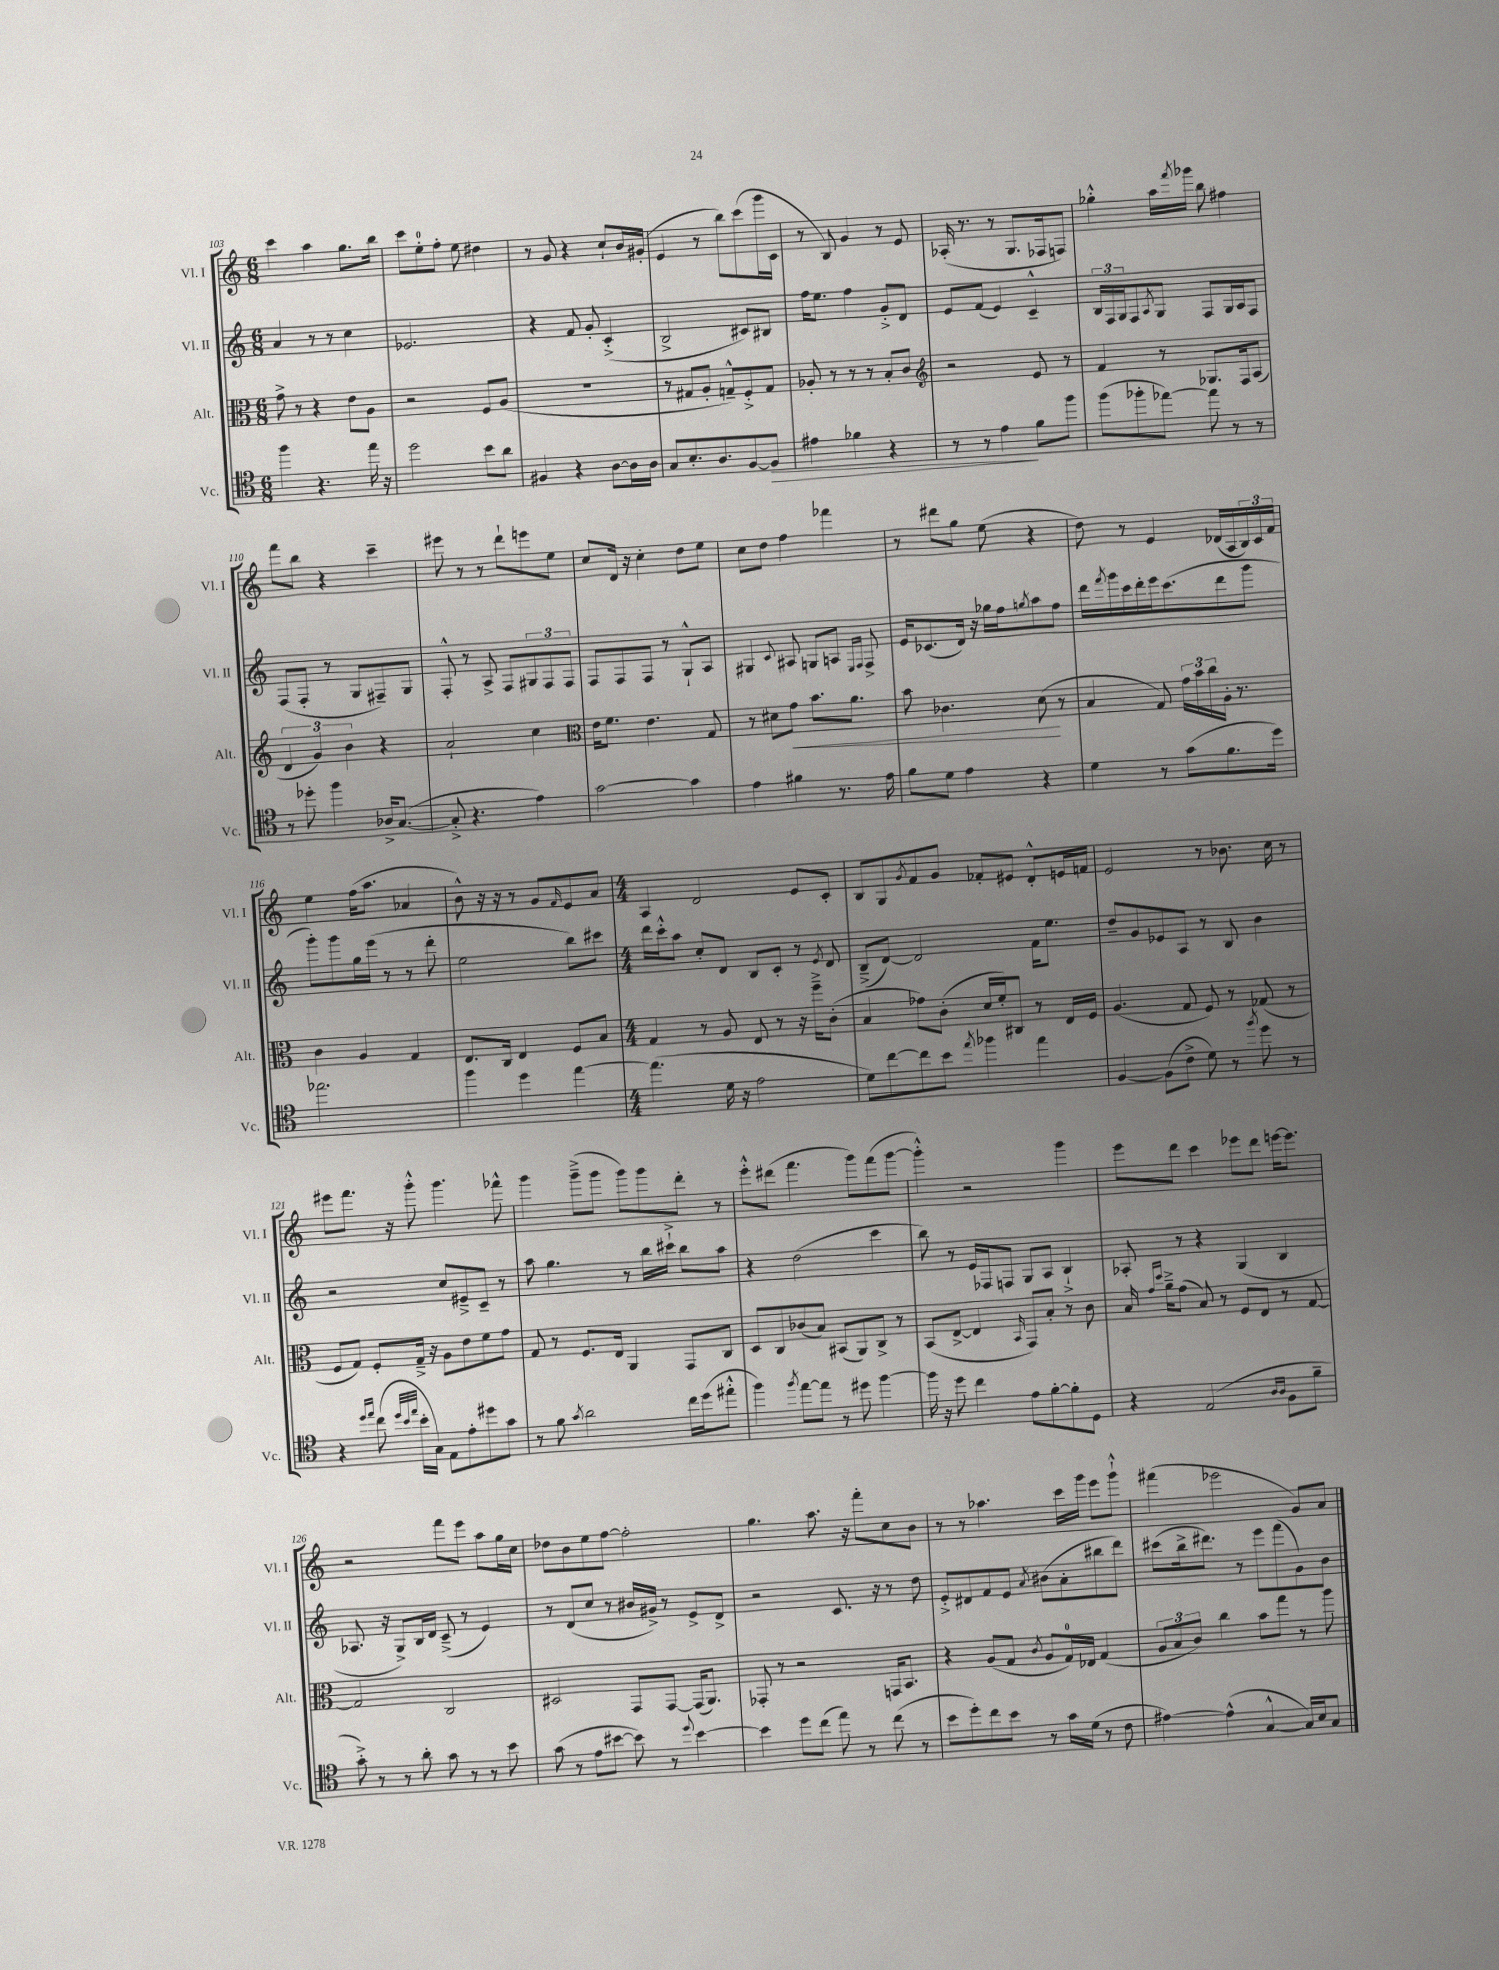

**kern	**kern	**kern	**kern
*staff4	*staff3	*staff2	*staff1
*clefC4	*clefC3	*clefG2	*clefG2
*k[]	*k[]	*k[]	*k[]
*M6/8	*M6/8	*M6/8	*M6/8
4ff	8g^	4a	4ccc
.	8r	.	.
4.r	4r	8r	4aa
.	.	8r	.
.	8e	4cc	8.gg
16ee	8A	.	.
16r	.	.	16bb
=	=	=	=
2dd	2r	2.e-	8ccc
.	.	.	8ee'
.	.	.	8ff'
.	.	.	8ee
8b	8F	.	4dd#
8a	(8A	.	.
=	=	=	=
4F#	2.r	4r	8r
.	.	.	8g
4r	.	8f	4r
.	.	8g'	.
[8A	.	(4c'^	8cc`
16A]	.	.	16b
16A	.	.	(16g#'
=	=	=	=
8G	8r	2B^	4e
8.B'	8G#	.	.
.	8A'	.	8r
8.A	.	.	.
.	8G~^^)	.	8bb)
[8F	8F'^	8c#)	(8ccc
8F]	8G	8B#	16ggg
.	.	.	16c
=	=	=	=
4e#	8A-'	16ff	8r
.	.	8.ee	.
.	8r	.	8B)
4f-	8r	4ff	4g
.	8r	.	.
4r	8B'	8g'^	8r
.	8c	8d	8e
=	=	=	=
*	*clefG2	*	*
8r	2r	8e	(16A-'
.	.	.	8.r
8r	.	(8f	.
4e	.	4e)	8r
.	.	.	8.G
8f	8e	4c~^^	.
.	.	.	16F-
8ff	8r	.	8F)
=	=	=	=
(8ff	4f	24B	4gg-'^^
.	.	24F	.
.	.	24G	.
8ff-'	.	8F	.
.	.	8qA	.
[8ee-)	8r	8G	16aa
.	.	.	8qfff
.	.	.	16ggg-
8ee-]	8.G-	8F	8bb
8r	.	16G	4ff#
.	16F	16A	.
8r	(8A	8F	.
=	=	=	=
8r	6d	(8F	8fff
8dd-'	.	8F'	8bb
.	6g)	.	.
4ff	.	8r	4r
.	6b	.	.
.	.	8G	.
16A-^	4r	8F#~)	4ccc~
([8.G	.	.	.
.	.	8G	.
=	=	=	=
8G'^]	2a`	8F'^^	8eee#
4.r	.	8r	8r
.	.	8A^	8r
.	.	8F	8ddd`
4e)	4cc	12G#	8eee
.	.	12F	.
.	.	.	8ee
.	.	12F	.
=	=	=	=
*	*clefC3	*	*
[2g	16e	8F	8cc
.	8.f	.	.
.	.	8F	16d
.	.	.	16r
.	4.e	8F	4cc'
.	.	8r	.
4g]	.	8G`^^	8dd
.	8G	8A	8ee
=	=	=	=
4e	8r	4G#	8cc
.	8d#	.	8dd
.	.	8qqc	.
4f#	8g	8A#	4ff
.	8.b	8G	.
8.r	.	8A	4fff-
.	8.a	.	.
.	.	16qqE	.
.	.	16qqF	.
.	.	8F^	.
16e	.	.	.
=	=	=	=
8f	8b	16e	8r
.	.	(8.c-	.
8d	4.c-	.	8ddd#
4e	.	16d)	8gg
.	.	16r	.
.	.	16gg-	(8ee
.	.	16ff	.
.	.	8qgg	.
4r	(8d	8aa	4r
.	8r	8ff	.
=	=	=	=
4d	4B	16ddd	8dd)
.	.	8qfff	.
.	.	16ggg	.
.	.	16ccc	8r
.	.	16ddd'	.
8r	8G)	16eee	4e
.	.	(8.ccc	.
(8g	24g	.	.
.	24b	.	.
.	24cc	.	.
8.f	16A'	8ddd	(16d-
.	8.r	.	16A
.	.	8ggg	24B)
.	.	.	24c
16dd)	.	.	.
.	.	.	24f
=	=	=	=
2.ee-	4c	8ggg')	4ee
.	.	8ggg	.
.	4A	16gg	(16ff
.	.	(16eee	8.aa
.	.	8r	.
.	4G	8r	4a-
.	.	8ddd'	.
=	=	=	=
4ff	8.E	2ee	8b^^)
.	.	.	16r
.	16C	.	16r
4dd	4E	.	8r
.	.	.	8g
.	.	.	16qqf
[4ee	8F	8bb)	8e
.	8B	8ccc#	8a
=	=	=	=
*M4/4	*M4/4	*M4/4	*M4/4
(4.ee]	4G	16ddd	4A
.	.	16ccc'^^	.
.	.	8aa	.
.	8r	8cc'	2d
16d	8A	8d	.
16r	.	.	.
2e	8E	8B	.
.	8r	8c'	.
.	16r	8r	8e
.	16ff~^	.	.
.	.	8qe	.
.	(8c'	8d	8c'
=	=	=	=
8d)	4B	(8B~^	8B
[8cc	.	[8d)	8G
.	.	.	8qg
8cc]	8g-)	2d]	8f
8b	(8c'	.	8g
8qee	.	.	.
4ff-	16d	.	8f-'
.	16f')	.	.
.	8C#	.	8e#
4ee	8r	16f	8d'^^
.	.	8.ee	.
.	16E	.	16e
.	16F	.	16f
=	=	=	=
[4F	(4.A	8dd~	2e
.	.	8g	.
(8F]	.	8e-	.
8c^	8G	8A	.
8d)	8F)	8r	8r
8r	8r	8B	8.b-
8qff	.	.	.
8dd	(8G-	4b	.
.	.	.	16cc
8r	8r	.	8r
=	=	=	=
4r	8F	2r	8eee#
.	8G)	.	8.fff
16qqdd	.	.	.
16qqee	.	.	.
(8cc	8F'	.	.
.	.	.	16r
32qqdd	.	.	.
32qqb	.	.	.
32qqee	.	.	.
16b'	16G~^	.	8ggg'^^
16G)	16r	.	.
8E	8A	8cc	4.ggg
8e'	8e	8e#~^	.
8dd#	8f	8c~	.
8g	8g	8r	8fff-^^
=	=	=	=
8r	8G	8aa	4ggg
8f	8r	4.gg	.
8qg	.	.	.
2a	8.F	.	(8ggg~^
.	.	.	8ggg
.	16E	.	.
.	4AA	8r	8ggg)
.	.	16bb	8ggg
.	.	16ccc#`^	.
16cc	8GG	8bb	8ddd'
(16dd	.	.	.
8ee#'^^	8C	8aa	8r
=	=	=	=
4ff)	8D	4r	8eee'^^
.	8C	.	(8ddd#
8qff	.	.	.
[8ee	(8c-	(2dd	4.fff
8ee]	8B)	.	.
8r	(8BB#	.	.
8dd#	8AA)	.	8ggg)
[4ff	8C^	4ccc	(8fff
.	8r	.	[8ggg
=	=	=	=
16ff]	(8BB	8bb)	4ggg'^^])
16r	.	.	.
8dd	[8E^	8r	.
4cc	4E]	16e	2r
.	.	16F-	.
.	.	8F	.
.	16qqBB	.	.
8e	8GG)	8G	.
[8f'	8B'	8A	.
8f']	8r	4B`^	4ggg
8D	8c	.	.
=	=	=	=
4r	16B	8A-'	8eee
.	16qqg	.	.
.	16qqdd	.	.
.	16a~^	.	.
.	(8g	8r	8ddd
(2E	8B)	4r	4ccc
.	8r	.	.
.	8F	(4G	8eee-
.	8E	.	8ddd
16qqA	.	.	.
16qqA	.	.	.
8F	8r	4B	[16eee
.	.	.	8.eee]
8f~	[8G	.	.
=	=	=	=
8g'^)	2G]	8.A-	2r
8r	.	.	.
.	.	16r	.
8r	.	8G^)	.
8a'	.	16B	.
.	.	16d	.
8g	2C	(8c~^	8fff
8r	.	8r	8eee
8r	.	4e)	8aa
8b	.	.	16gg
.	.	.	16cc
=	=	=	=
(8g	2D#	8r	8dd-
8r	.	(8d	8b
8e	.	8cc	8ee
[8b#	.	8r	[8ff
8b#])	8GG	16b#	2ff']
.	.	16g#^)	.
8r	[8GG	8r	.
8qqdd	.	.	.
[4b#	(16GG]	8e^	.
.	8.AA)	.	.
.	.	8d^	.
=	=	=	=
4b#]	8GG-'	2r	4.gg
.	8r	.	.
8dd	2r	.	.
(8cc	.	.	8.aa
8ee)	.	8.c	.
.	.	.	16r
8r	.	.	8fff'
.	.	16r	.
(8cc	16GG	8r	8cc
.	8.BB	.	.
8r	.	8dd	8b
=	=	=	=
8b	4r	8e'^	8r
8dd')	.	8d#	8r
8cc	(8A	8f	4.aa-
8b	8G	8e	.
.	8qc	8qa	.
8r	8A	(8b#	.
16g	16G)	8a'	16ccc
(16d	16E-	.	16ggg
8r	(4G	8bb#	8eee
8c	.	8ddd)	8ggg`^^
=	=	=	=
[4e#)	12A	(8ccc#	(4fff#
.	12B	.	.
.	.	16bb^	.
.	12c)	.	.
.	.	8.ddd#)	.
(4e#^^]	4cc	.	2eee-
.	.	8r	.
[4G^^	8b	8eee	.
.	8gg	(8fff	.
16G])	8r	8g)	8g)
16B	.	.	.
8G	8aa	8b	8a
==	==	==	==
*-	*-	*-	*-
